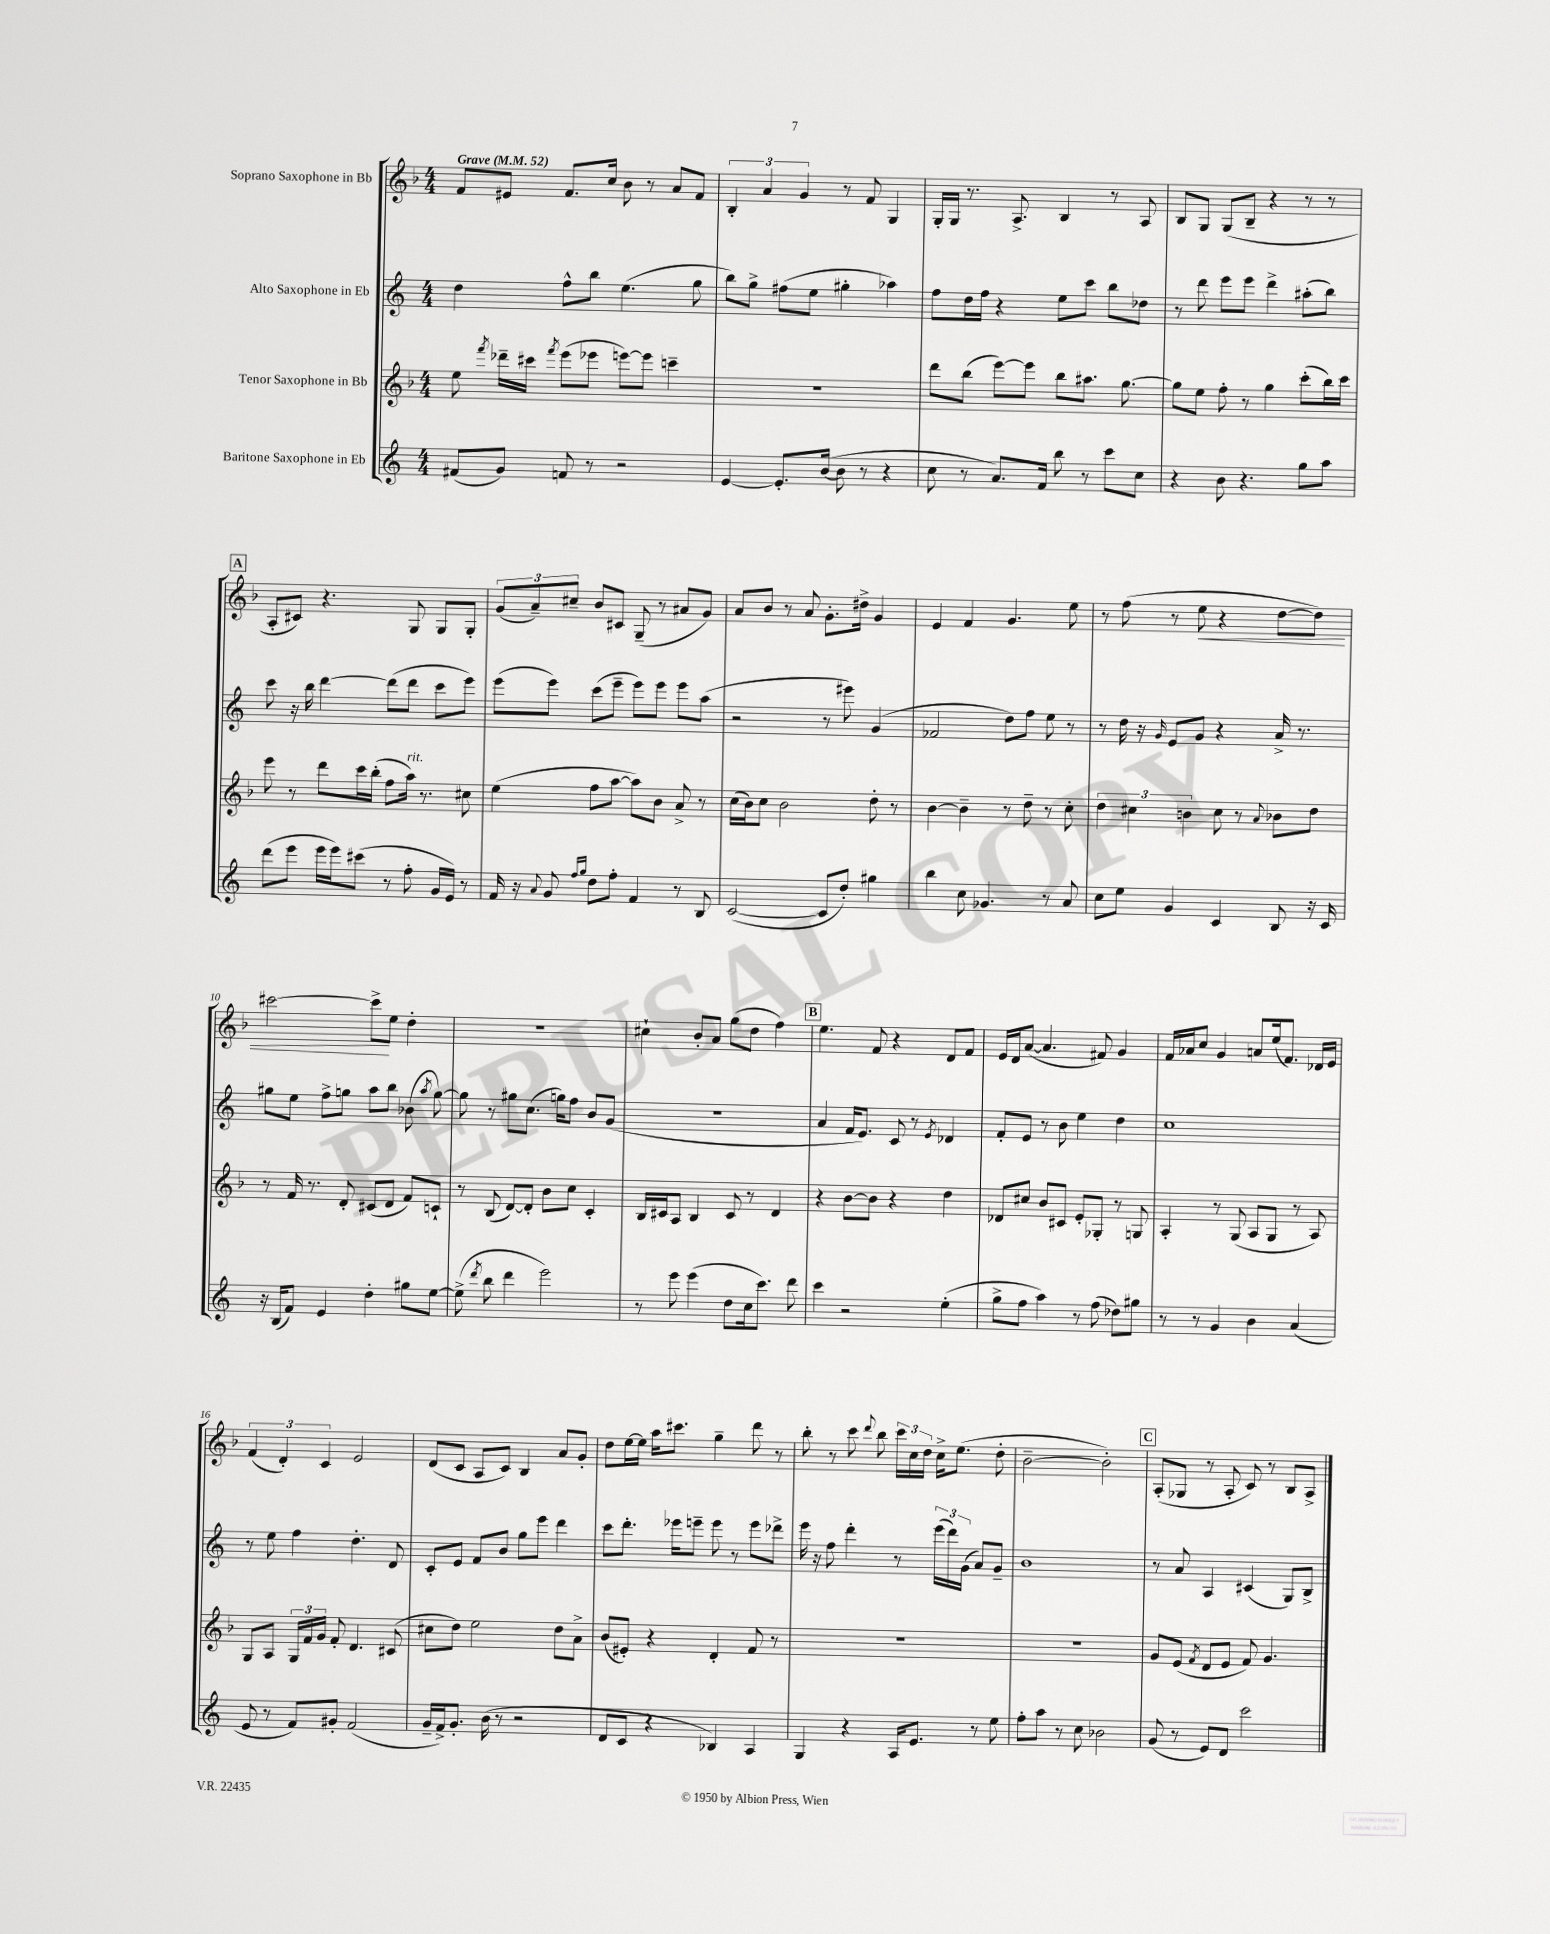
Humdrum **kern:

**kern	**kern	**kern	**kern
*staff4	*staff3	*staff2	*staff1
*clefG2	*clefG2	*clefG2	*clefG2
*k[]	*k[b-]	*k[]	*k[b-]
*M4/4	*M4/4	*M4/4	*M4/4
*MM52	*MM52	*MM52	*MM52
(8f#	8ee	4dd	8f
.	8qfff	.	.
8g)	16ddd-~	.	8e#
.	16ccc#	.	.
.	8qfff	.	.
8f	(8eee	8ff^^	8.f
8r	8eee-	8bb	.
.	.	.	16cc
2r	[8eee)	(4.ee	8b-
.	8eee]	.	8r
.	4ccc~	.	8a
.	.	8gg	8f
=	=	=	=
[4e	1r	8bb)	6B-'
.	.	8gg^	.
.	.	.	6a
8.e']	.	(8ff#	.
.	.	.	6g
.	.	8ee	.
([16b	.	.	.
8b]	.	4gg#'	8r
8r	.	.	8f
4r	.	4aa-)	4G
=	=	=	=
8cc	8ddd	8ff	16G'
.	.	.	16G
8r	(8bb-	16dd	8.r
.	.	16ff	.
8.a)	[8eee)	4r	.
.	.	.	8.A^
.	8eee]	.	.
16f	.	.	.
8bb	8bb-	8ee	4B-
8r	8.aa#	8ccc	.
8ccc	.	8bb	8r
.	[8.gg	.	.
8cc	.	8dd-	8A
=	=	=	=
4r	8gg]	8r	8B-
.	8ee	8ddd	8G
8b	8ff'	8eee	(8G
4.r	8r	8eee	8B-~
.	4gg	4ddd^	4r
8gg	(8ccc'	(8aa#'	8r
8aa	16bb-)	8bb)	8r
.	16ccc	.	.
=	=	=	=
(8ddd	8eee	8ccc	8A'
8eee	8r	16r	8c#)
.	.	16bb	.
16eee	8ddd	[4ddd	4.r
16eee)	.	.	.
(8ccc#	16ccc	.	.
.	(16bb-'	.	.
8r	8ff	(8ddd]	.
8ff'	16aa)	8ddd	8G
.	8.r	.	.
16g	.	8ccc	8G
16e)	.	.	.
8r	8cc#	8eee)	8G'
=	=	=	=
16f	(4ee	(8eee	(12g
16r	.	.	.
.	.	.	12a~)
8qqa	.	.	.
8g	.	8eee)	.
.	.	.	12cc#~
16qqff	.	.	.
16qqgg	.	.	.
8dd	8ff	(8ccc	8b-
8ff'	[8aa	8eee~	8c#
4f	8aa])	8eee)	(8G~
.	8b-	8eee	8r
8r	8a^	8eee	8a#
8B	8r	(8aa	8g)
=	=	=	=
([2c	(16cc	2r	8a
.	16b-)	.	.
.	8cc	.	8b-
.	2b-	.	8r
.	.	.	8a
8c]	.	8r	8.g'
8dd')	.	8eee#)	.
.	.	.	16dd#^
4gg#	8dd'	(4g	4g
.	8r	.	.
=	=	=	=
4bb	[4b-	2f-	4e
8cc	4b-~]	.	4f
4.g-	.	.	.
.	8r	8dd)	4.g
.	8dd~	8ff	.
8r	8r	8ee	.
8a	8cc'	8r	8ee
=	=	=	=
8cc	6dd	8r	8r
8ee	.	16dd	(8ff
.	6cc#	.	.
.	.	16r	.
.	.	16qqg	.
4g	.	8e	8r
.	6b	.	.
.	.	8g	8ee
4c	8cc#	4r	4r
.	8r	.	.
.	8qqa	.	.
8B	8b-	16a^	[8dd
.	.	8.r	.
16r	8dd	.	8dd])
16c	.	.	.
=	=	=	=
16r	8r	8gg#	[2ccc#
(16B	.	.	.
8f)	16f	8ee	.
.	8.r	.	.
4e	.	8ff^	.
.	8d'	8gg	.
4dd'	(8c#	8aa	8ccc#^]
.	8d	8bb	8ee
8gg#	8f)	(8b-	4dd'
.	.	8qaa	.
[8ee	8c`	[8gg)	.
=	=	=	=
(8ee^]	8r	8gg]	1r
8qddd	.	.	.
8bb	(8B-	8r	.
4ddd	[8d)	8gg#	.
.	8d']	(8.cc	.
2eee)	8b-	.	.
.	.	16gg)	.
.	8cc	8ff	.
.	4c'	8b	.
.	.	(8g	.
=	=	=	=
8r	16B-	1r	4cc#`
.	16c#	.	.
8eee	8A	.	.
(4eee	4B-	.	8b-'
.	.	.	8a
8dd	8c#	.	(8gg
16cc	8r	.	8dd
8.ccc)	.	.	.
.	4d	.	4ff)
8ddd	.	.	.
=	=	=	=
4ccc	4r	4a	4.ee
2r	[8b-	16f	.
.	.	8.e)	.
.	8b-]	.	8f
.	4r	8c	4r
.	.	8r	.
.	.	8qe	.
(4ee'	4dd	4d-	8d
.	.	.	8f
=	=	=	=
8gg^	8d-	8f'	16e
.	.	.	16d
8ff	8cc#	8e	([8a
4aa)	8b-	8r	4.a]
.	8c#	8b	.
8r	8e'	4ee	.
(8ff	8G-'	.	8f#)
8dd-)	8r	4dd	4g
8gg#	8G	.	.
=	=	=	=
8r	4A'	1cc	16f
.	.	.	16a-
8r	.	.	8cc
4g	8r	.	4g
.	(8G	.	.
4b	8A	.	8a
.	8G	.	(16ee
.	.	.	8.f)
(4a	8r	.	.
.	8A)	.	16d-
.	.	.	16e
=	=	=	=
8e	8G	8r	(6f
8r	8A	8ee	.
.	.	.	6d')
8f)	24G	4ff	.
.	24f	.	.
.	24g	.	6c
8g#'	8f'	.	.
(2f	4.d	4.dd'	2e
.	(8c#	8d	.
=	=	=	=
16g~	8cc#	8c'	(8d
16f^)	.	.	.
8.g'	8dd)	8e	8c
.	2ee	8f	8A
(16b	.	.	.
8r	.	8b	8c)
2r	.	8gg	4B-
.	.	8eee	.
.	8dd	4ddd	8a
.	8a^	.	8g'
=	=	=	=
8d	(8b-	8ccc	8dd
8c	8e#')	8.ddd'	[16ee
.	.	.	16ee]
4r	4r	.	16aa
.	.	16eee-	8.ccc#
.	.	8eee~	.
4B-)	4d'	8eee	4gg~
.	.	8r	.
4A	8f	8eee	8ddd
.	8r	8ddd-^	8r
=	=	=	=
4G	1r	16eee	8bb-'
.	.	16r	.
.	.	8ff	8r
4r	.	4ddd'	8ccc
.	.	.	8qqddd
.	.	.	8bb-
16A	.	8r	24ccc
.	.	.	24cc
8.e	.	.	.
.	.	.	24dd
.	.	(24eee	16cc^
.	.	24ddd)	.
.	.	.	(8.ee
.	.	(24g	.
8r	.	8a)	.
8ee	.	8g~	8dd'
=	=	=	=
8ff'	1r	1b	[2b-~
8aa	.	.	.
8r	.	.	.
8cc	.	.	.
2b-	.	.	2b-'])
=	=	=	=
(8g	8g	8r	(8A'
8r	(8e	8a	8G-
.	8qf	.	.
8e)	8d	4A	8r
8d	8e	.	8A'
2ccc	8f)	(4c#	8c)
.	4.g	.	8r
.	.	8G)	8B-
.	.	8B^	8A^
==	==	==	==
*-	*-	*-	*-
